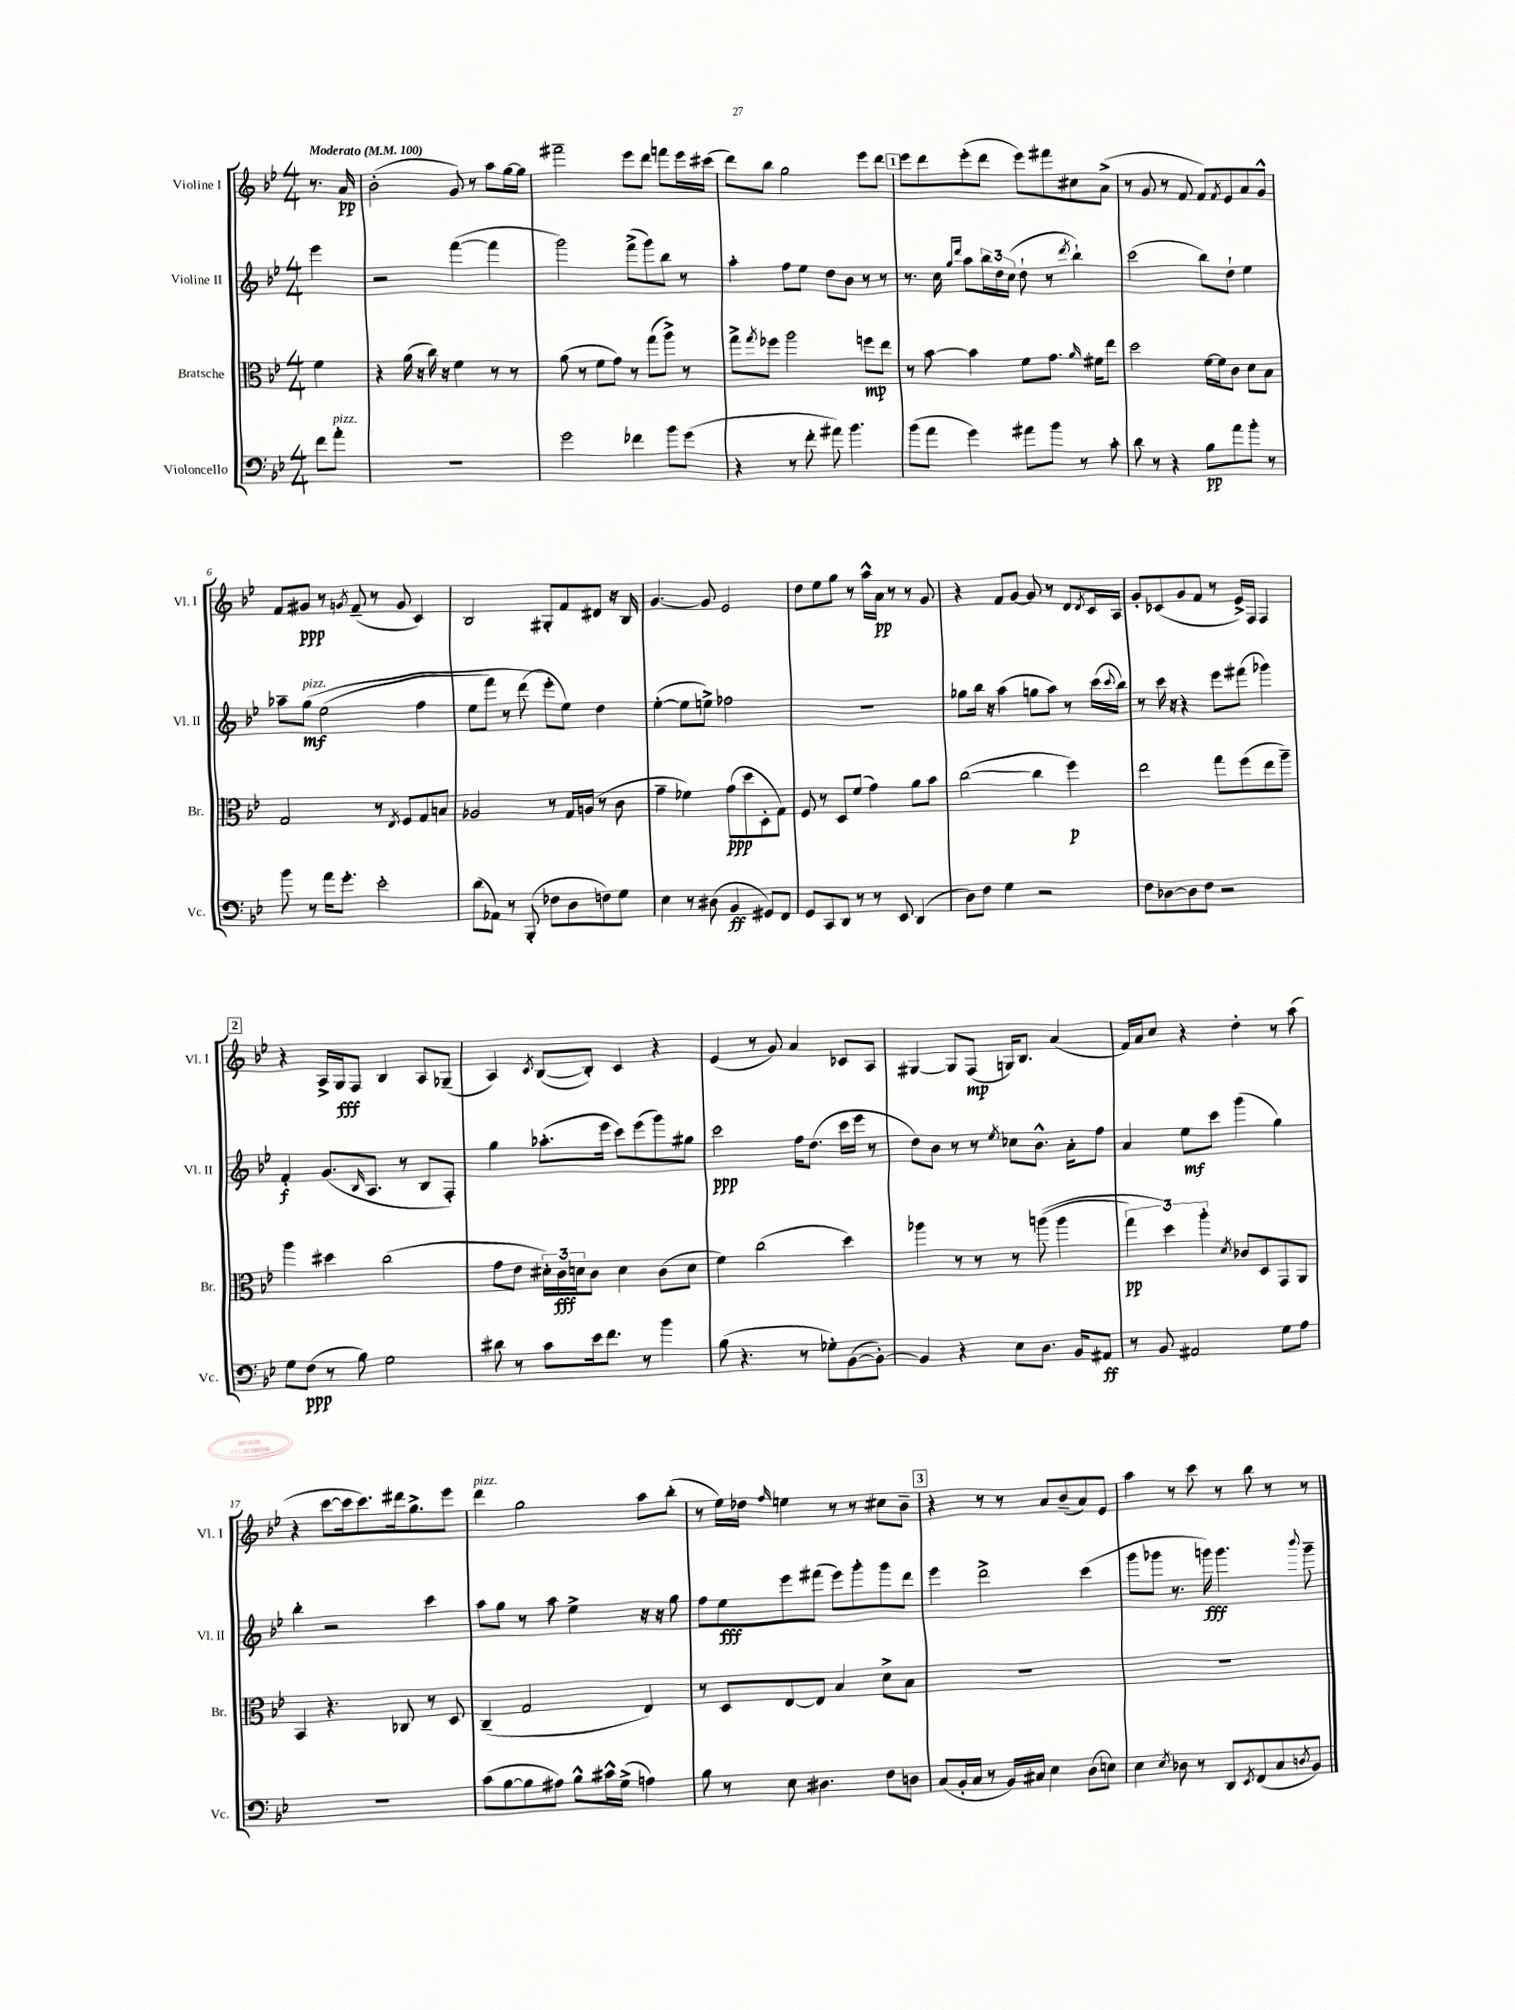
<<
\new StaffGroup <<
\new Staff = "s0" \with { instrumentName = "Violine I" shortInstrumentName = "Vl. I" } {
    \clef treble \key bes \major \numericTimeSignature \time 4/4 \partial 4 \tempo "Moderato" 4 = 100
    r8. a'16\pp |
    bes'2-.( g'8) r8 a''8 g''16~ g''16 |
    fis'''2-- ees'''8 d'''8 f'''8 ees'''16 cis'''16( |
    d'''8) bes''8 g''2 ees'''8 d'''8 |
    \mark \markup { \box "1" } ees'''8 d'''8 ees'''8-.( d'''8 ees'''8) fis'''8 cis''8 a'8->( |
    r8 g'8 r8 f'8 f'8) \acciaccatura { f'8 } ees'8 a'8 g'8-^ |
    f'8 gis'8\ppp r8 \acciaccatura { g'8 } f'8--( r8 g'8 c'4) |
    bes2 gis8-. f'8 dis'8 r16 bes16 |
    g'4.~ g'8 ees'2 |
    d''8 ees''8 g''8 r8 a''16-^ a'16\pp r8 r8 g'8 |
    r4 f'8 g'8~ g'8 r8 d'8 \acciaccatura { d'8 } c'16 a16 |
    g'8-. ces'8( g'8 f'8 r8 ees'16->) f16 f4 |
    \mark \markup { \box "2" } r4 a16-> g16\fff f8 bes4 a8 ges8--( |
    a4) \acciaccatura { c'8 } bes8~( bes8-.) c'4 r4 |
    ees'4( r8 g'8) a'4 ces'8 a8 |
    gis4~ gis8 f8\mp( g16) bes8. a'4( |
    f'16) a'16 c''8 r4 d''4-. r8 a''8( |
    r4 c'''8~ c'''16 c'''8.) dis'''16 g''8.-> ees'''8 |
    d'''4^\markup { \italic "pizz." } g''2 a''8 bes''8-.( |
    r8 ees''16) des''16 \grace { f''16 } e''4 r8 r8 cis''8 bes'8-- |
    \mark \markup { \box "3" } r4 r8 r8 a'8 bes'8--( a'8) ees'8 |
    a''4 r8 c'''8 r8 bes''8 r8 r8 \bar "|." |
}
\new Staff = "s1" \with { instrumentName = "Violine II" shortInstrumentName = "Vl. II" } {
    \clef treble \key bes \major \numericTimeSignature \time 4/4 \partial 4
    ees'''4 |
    r2 f'''4~( f'''4 |
    g'''2) f'''8->( g'''8) bes''8 r8 |
    a''4-. f''8 ees''8 d''8 bes'8 r8 r8 |
    \mark \markup { \box "1" } r8. c''16 \grace { g''16 d'''16 } a''8 \tuplet 3/2 { bes''16 d''16 c''16( } d''8-! r8 \acciaccatura { d'''8 } bes''4-!) |
    c'''2( bes''8) d''8-! ees''4 |
    aes''8-- g''8\mf^\markup { \italic "pizz." }\( ees''2( f''4 |
    ees''8 f'''8) r8 d'''8( ees'''8-.\) ees''8) d''4 |
    ees''4~-.( ees''8 e''8->) fes''2 |
    R1 |
    ges''8 bes''16 r16 a''4( g''8 a''8) r8 c'''16( \appoggiatura { c'''8 } bes''16) |
    r8 c'''16 r16 r4 ees'''8 fis'''8( ges'''4) |
    \mark \markup { \box "2" } f'4-.\f g'8.( \grace { bes16 } a8. r8 bes8 f8-.) |
    g''4 aes''8.-.( ees'''16 c'''8) ees'''8( g'''8) gis''8 |
    c'''2\ppp f''16 d''8.( c'''16 ees'''16 r8 |
    d''8) bes'8 r8 r8 \acciaccatura { ees''8 } ces''8 bes'8.-^ a'16-. f''8 |
    a'4 ees''8\mf c'''8 g'''4( g''4) |
    bes''4-. r2 c'''4 |
    a''8 g''8 r8 a''8 ees''4-> r16 r16 g''8 |
    f''8 ees''8\fff ees'''8 fis'''8( ees'''8) g'''8-. g'''8 d'''8 |
    \mark \markup { \box "3" } ees'''4 d'''2-> c'''4( |
    g'''8 ges'''8 r8. g'''16\fff) g'''4. \appoggiatura { bes'''8 } g'''8-- \bar "|." |
}
\new Staff = "s2" \with { instrumentName = "Bratsche" shortInstrumentName = "Br." } {
    \clef alto \key bes \major \numericTimeSignature \time 4/4 \partial 4
    f'4 |
    r4 a'16( r16 c''16) r16 f'4 r8 r8 |
    a'8( r8 f'8 g'8) r8 g''8( a''8->) r8 |
    g''8-> \acciaccatura { g''8 } fes''8 a''2 f''8\mp ees''8 |
    \mark \markup { \box "1" } r8 bes'8~ bes'4 f'8 g'8. \grace { a'16 } fis'16 ees''8 |
    d''2 f'16~ f'16 c'8 d'8 bes8 |
    g2 r8 \acciaccatura { ees8 } f8 g8 b8 |
    aes2 r8 g16 a16( r8 c'8 |
    g'4-- fes'4) g'8\ppp( d''8 d8-. g8) |
    f8 r8 d8 f'8( g'4) a'8 bes'8 |
    c''2~( c''4 f''4\p) |
    ees''2 g''8 f''8( ees''8 a''8--) |
    \mark \markup { \box "2" } a''4 dis''4 c''2( |
    g'8 ees'8 \tuplet 3/2 { dis'16-.) c'16\fff d'16 } c'8 d'4 c'8( d'8 |
    f'4) c''2( d''4) |
    aes''4 r8 r8 r8 a''8(\( a''4 |
    \tuplet 3/2 { g''4\pp) d''4\) a''4-. } \acciaccatura { d'8 } ces'8 d8 g,8 a,8 |
    bes,4 r4. ces8 r8 d8 |
    c4--( g2 ees4) |
    r8 d8 ees8~ ees8 bes4 d'8-> bes8 |
    \mark \markup { \box "3" } R1 |
    R1 \bar "|." |
}
\new Staff = "s3" \with { instrumentName = "Violoncello" shortInstrumentName = "Vc." } {
    \clef bass \key bes \major \numericTimeSignature \time 4/4 \partial 4
    f'8 a'8-.^\markup { \italic "pizz." } |
    R1 |
    g'2 fes'4 bes'8 g'8( |
    r4 r8 f'8-. ais'8) bes'4. |
    \mark \markup { \box "1" } bes'8( a'8 g'4) ais'8 bes'8 r8 c'8-. |
    d'8 r8 r4 bes8\pp a'8 bes'8-. r8 |
    bes'8 r8 a'16 g'8.-. ees'2-. |
    d'8( aes,8) r8 bes,,8-.( fes8 d8 f8) g8 |
    ees4 r8 dis8( bes,4\ff gis,8) f,8 |
    g,8 c,8 d,8 r8 r8 ees,8 d,4( |
    d8) f8 g4 r2 |
    f8 des8~ des8 f8 r2 |
    \mark \markup { \box "2" } g8 f8\ppp( r8 bes8) g2 |
    dis'8 r8 c'8 ees'16 f'8. r8 bes'4 |
    bes8( r4. r8 ges8-.) bes,8~( bes,8~-.) |
    bes,4 r4 ees8 d8. bes,16 ais,8\ff |
    r8 bes,8 ais,2 g8 a8 |
    R1 |
    c'8( bes8~ bes8 ais8) bes8-^ cis'16-^ g16->( a4) |
    bes8 r8 ees8 dis4. f8 d8 |
    \mark \markup { \box "3" } c8( bes,16-. c16 r8 bes,16) cis16 ees4 d8( e8) |
    ees4 \acciaccatura { ees8 } des8 r8 d,8 \acciaccatura { ees,8 } f,8( c8 \acciaccatura { d8 } bes,8) \bar "|." |
}
>>
>>
